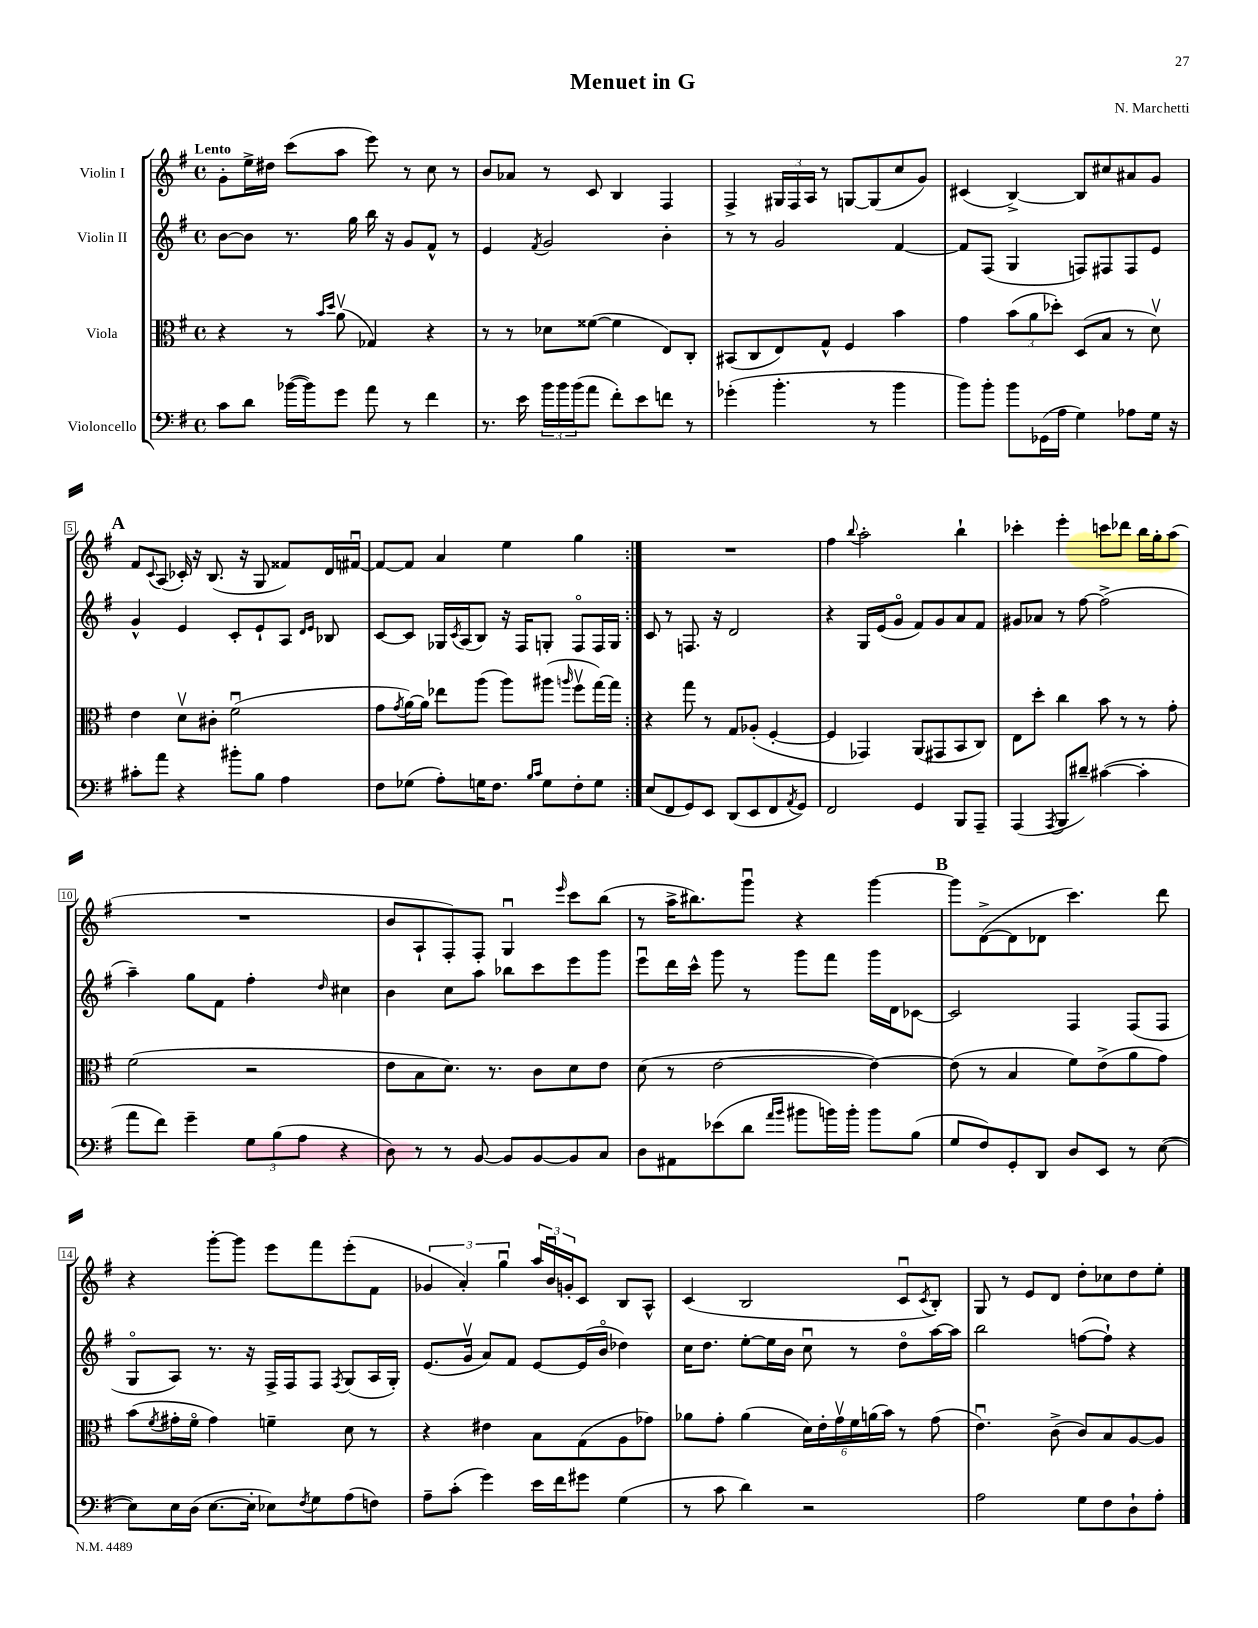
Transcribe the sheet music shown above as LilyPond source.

\header { title = "Menuet in G" composer = "N. Marchetti" }
<<
\new StaffGroup <<
\new Staff = "s0" \with { instrumentName = "Violin I" } {
    \clef treble \key g \major \defaultTimeSignature \time 4/4 \tempo "Lento"
    \repeat volta 2 { g'8-. e''16-> dis''16 c'''8( a''8 e'''8) r8 c''8 r8 |
    b'8 aes'8 r8 c'8 b4 fis4 |
    fis4-> \tuplet 3/2 { gis16 fis16 a16 } r8 g8~ g8( c''8 g'8) |
    cis'4( b4~->) b8 cis''8 ais'8 g'8 |
    \mark \markup { \bold "A" } fis'8 \appoggiatura { c'8 } a8( ces'16-.) r16 b8.( r16 g8 fisis'8) d'16 fis'16~\downbow |
    fis'8~ fis'8 a'4 e''4 g''4 | }
    R1 |
    fis''4 \appoggiatura { b''8 } a''2-. b''4-! |
    ces'''4-. e'''4-. c'''8 des'''8 b''16 g''16-. a''8( |
    R1 |
    b'8 a8-! fis8-.) fis8-. g4\downbow \grace { e'''16 } c'''8 b''8( |
    r8 a''16-> bis''8.) g'''8\downbow r4 g'''4~ |
    \mark \markup { \bold "B" } g'''8 d'8~->( d'8 des'8 c'''4.) d'''8 |
    r4 g'''8~-. g'''8 e'''8 fis'''8 e'''8-.( fis'8 |
    \tuplet 3/2 { ges'4 a'4-.) g''4\downbow } \tuplet 3/2 { a''16 b'16\downbow g'16-. } c'8 b8 a8-^ |
    c'4( b2 c'8\downbow \acciaccatura { c'8 } b8-.) |
    g8 r8 e'8 d'8 d''8-. ces''8 d''8 e''8-. \bar "|." |
}
\new Staff = "s1" \with { instrumentName = "Violin II" } {
    \clef treble \key g \major \defaultTimeSignature \time 4/4
    \repeat volta 2 { b'8~ b'8 r8. g''16 b''16 r16 g'8 fis'8-^ r8 |
    e'4 \acciaccatura { fis'8 } g'2 b'4-. |
    r8 r8 g'2 fis'4~ |
    fis'8 fis8( g4 f8) fis8 fis8 e'8 |
    \mark \markup { \bold "A" } g'4-^ e'4 c'8-. e'8-! a8 \grace { d'16 e'16 } bes8 |
    c'8~ c'8 ges16 \acciaccatura { c'8 } a16( b8) r16 fis16 g8-. fis8\flageolet fis16 g16 | }
    c'8 r8 f8. r16 d'2 |
    r4 g16 e'16( g'8\flageolet fis'8) g'8 a'8 fis'8 |
    gis'8 aes'8 r8 fis''8~ fis''2->( |
    a''4--) g''8 fis'8 fis''4-. \grace { d''16 } cis''4 |
    b'4 c''8 a''8 bes''8 c'''8 e'''8 g'''8 |
    e'''8\downbow d'''16 c'''16-^ g'''8 r8 g'''8 fis'''8 g'''16 d'16 ces'8~ |
    \mark \markup { \bold "B" } ces'2 fis4 fis8( fis8 |
    g8\flageolet a8) r8. r16 fis16-> fis16 fis8 \acciaccatura { fis8 } g8( a16 g16-.) |
    e'8.( g'16\upbow a'8) fis'8 e'8~ e'16( b'16\flageolet des''4) |
    c''16 d''8. e''8~-. e''16 b'16 c''8\downbow r8 d''8\flageolet a''16~ a''16 |
    b''2 f''8~( f''8-!) r4 \bar "|." |
}
\new Staff = "s2" \with { instrumentName = "Viola" } {
    \clef alto \key g \major \defaultTimeSignature \time 4/4
    \repeat volta 2 { r4 r8 \grace { b'16 d''16 } a'8\upbow( ges4) r4 |
    r8 r8 des'8 fisis'8~( fisis'4 e8) c8-. |
    bis,8( c8 e8) g8-^ fis4 b'4 |
    g'4 \tuplet 3/2 { b'8( a'8 des''8-.) } d8( b8 r8 d'8\upbow) |
    \mark \markup { \bold "A" } e'4 d'8\upbow cis'8-. fis'2\downbow( |
    g'8 \acciaccatura { g'8 } a'16~) a'16 ees''8 a''8( a''8) ais''8( \grace { a''16 } fis''8\upbow g''16~) g''16 | }
    r4 g''8 r8 g8 aes8-.( fis4~-. |
    fis4 ges,4) a,8( gis,8 b,8 c8) |
    e8 d''8-. c''4 b'8 r8 r8 g'8-. |
    fis'2( r2 |
    e'8 b8 d'8.) r8. c'8 d'8 e'8 |
    d'8( r8 e'2~ e'4~) |
    \mark \markup { \bold "B" } e'8( r8 b4 fis'8) e'8->( a'8 g'8) |
    b'8( \acciaccatura { fis'8 } gis'16-. fis'16\flageolet gis'4) f'4-- d'8 r8 |
    r4 eis'4 b8 g8( a8 ges'8) |
    aes'8 g'8-. aes'4( \tuplet 6/4 { d'16) e'16-. g'16\upbow fis'16 a'16( b'16) } r8 g'8( |
    e'4.\downbow) c'8->( c'8) b8 a8~ a8 \bar "|." |
}
\new Staff = "s3" \with { instrumentName = "Violoncello" } {
    \clef bass \key g \major \defaultTimeSignature \time 4/4
    \repeat volta 2 { c'8 d'8 bes'16~( bes'16) g'8 a'8 r8 fis'4 |
    r8. e'16 \tuplet 3/2 { b'16 b'16 b'16( } a'8 fis'8-.) e'8 f'8 r8 |
    ges'4-.( b'4.-. r8 b'4 |
    b'8) b'8-. b'8 ges,16( a16 g4) aes8 g16 r16 |
    \mark \markup { \bold "A" } cis'8-. a'8 r4 bis'8-. b8 a4 |
    fis8 ges8( a8-.) g16 fis8. \grace { b16 c'16 } g8 fis8-. g8 | }
    e8( fis,8 g,8) e,8 d,8( e,8 fis,8 \acciaccatura { a,8 } g,8) |
    fis,2 g,4 b,,8 a,,8-- |
    a,,4( \acciaccatura { a,,8 } b,,8 dis'8--) cis'4~( cis'4-. |
    a'8 fis'8) g'4-- \tuplet 3/2 { g8 b8( a8 } r4 |
    d8) r8 r8 b,8~ b,8 b,8~ b,8 c8 |
    d8 ais,8 ees'8( d'8 \grace { a'16 b'16 } bis'8 b'16) b'16-. b'8 b8( |
    \mark \markup { \bold "B" } g8 fis8) g,8-. d,8 d8 e,8 r8 e8~( |
    e8) e16 d16( e8.~ e16-. ees8) \acciaccatura { fis8 } g8 a8( f8) |
    a8-- c'8-.( g'4) e'16 fis'16 gis'8 g4( |
    r8 c'8 d'4) r2 |
    a2 g8 fis8 d8-! a8-. \bar "|." |
}
>>
>>
\layout { \context { \Score \override BarNumber.stencil = #(make-stencil-boxer 0.1 0.3 ly:text-interface::print) } }
